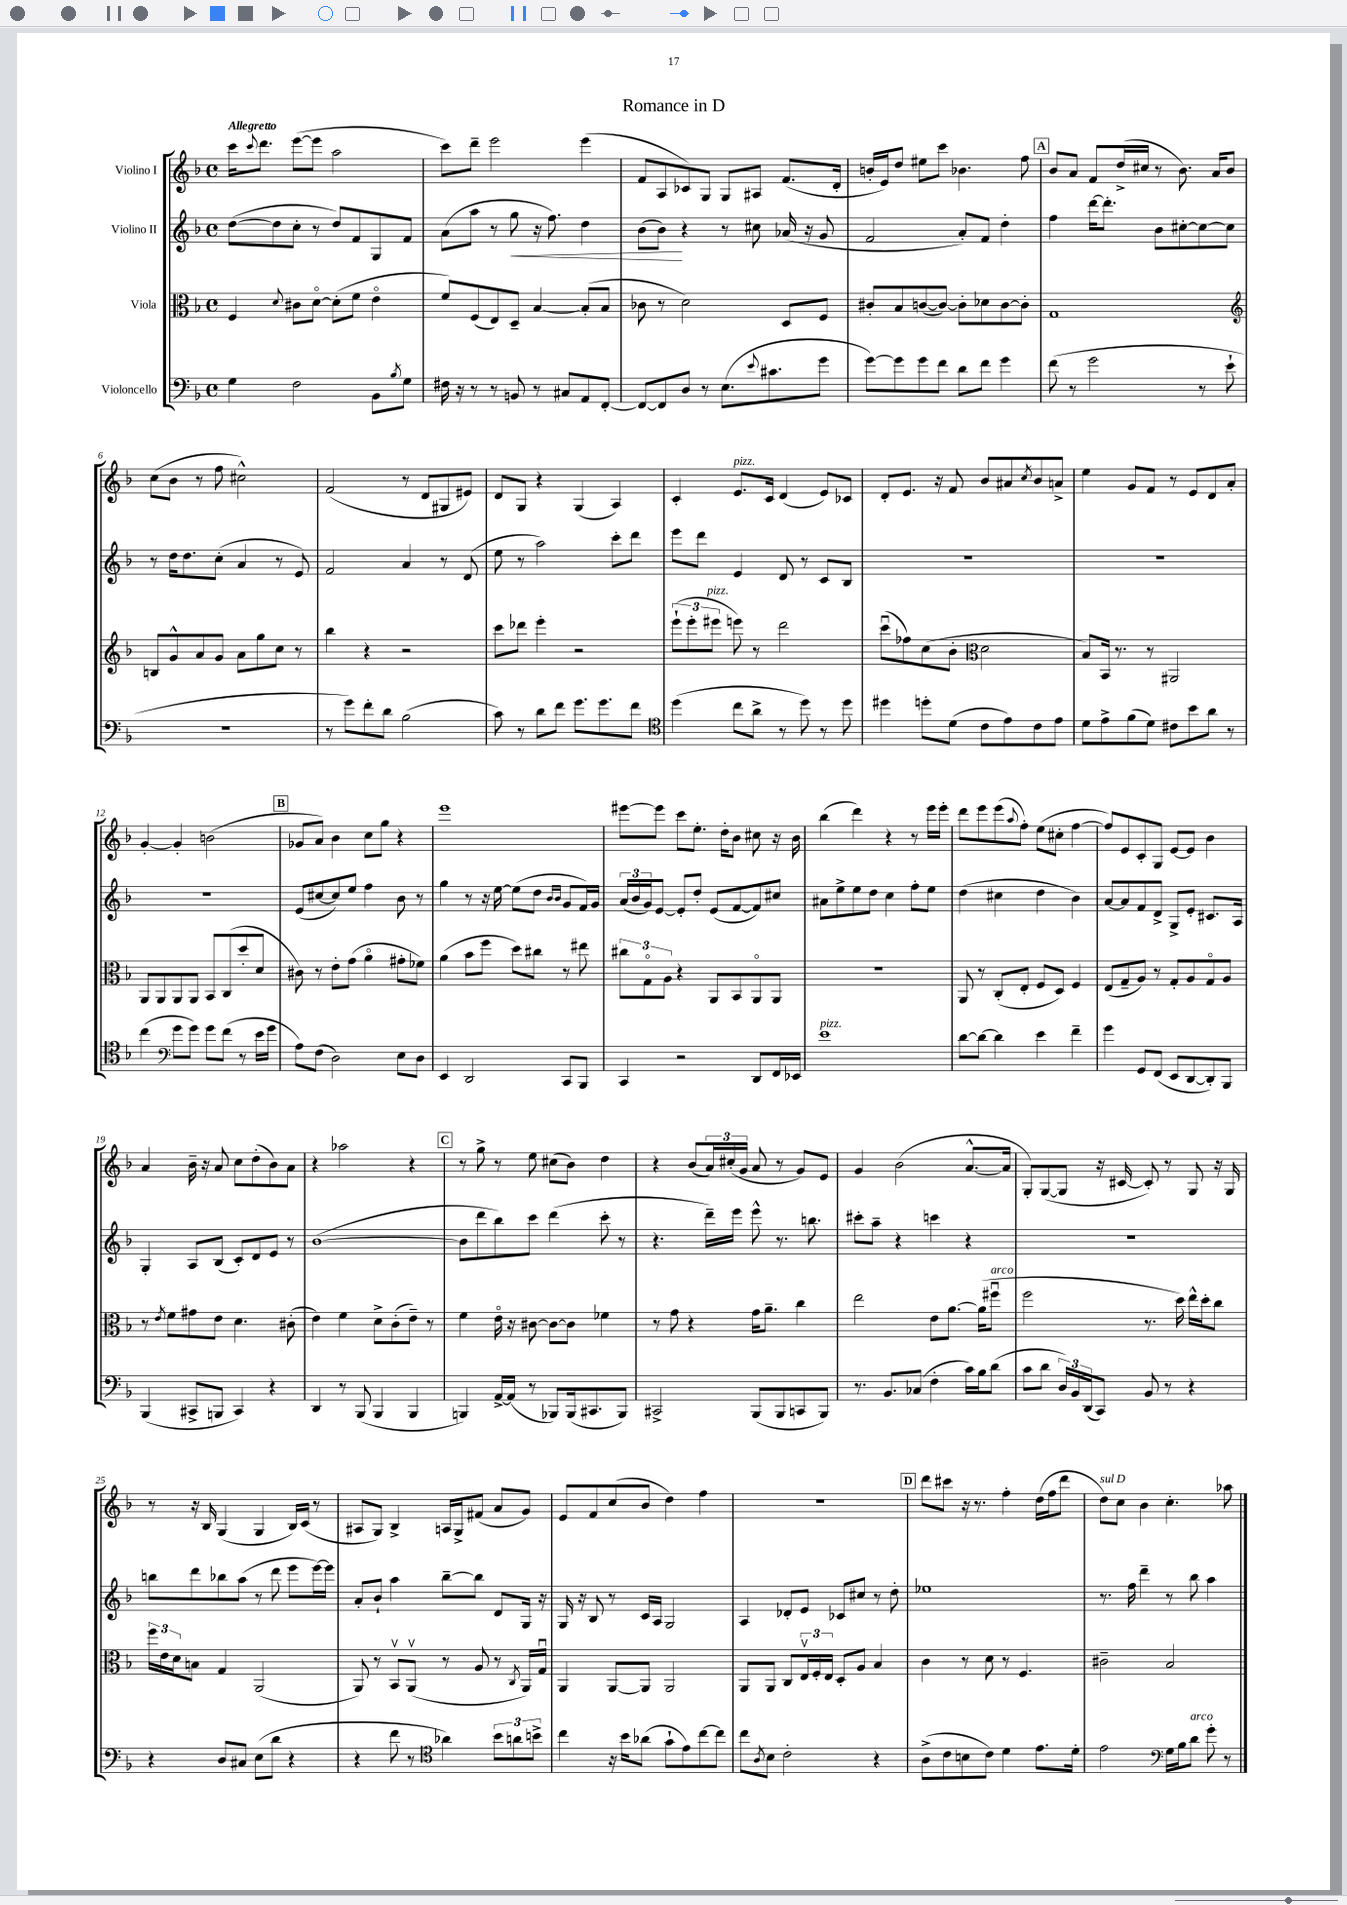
\header { title = "Romance in D" }
<<
\new StaffGroup <<
\new Staff = "s0" \with { instrumentName = "Violino I" } {
    \clef treble \key f \major \defaultTimeSignature \time 4/4 \tempo "Allegretto"
    c'''16 \appoggiatura { c'''8 } d'''8. e'''8~( e'''8 a''2 |
    c'''8) d'''8-- e'''2 e'''4( |
    f'8 a8 ces'8) g8 g8 ais8 f'8.( d'16-. |
    b'16-. e'16) d''8 eis''8 c'''8 bes'4. f''8 |
    \mark \markup { \box "A" } bes'8 a'8 f'8 d''16->( cis''16 r8 bes'8.) a'16 bes'8 |
    c''8( bes'8 r8 f''8 cis''2-^) |
    f'2( r8 d'8 gis8 eis'8) |
    d'8 g8 r4 g4( a4) |
    c'4-. e'8.^\markup { \italic "pizz." } c'16 d'4( e'8) ces'8 |
    d'8-. e'8. r16 f'8 bes'8 ais'8 \acciaccatura { c''8 } bes'8 a'8-> |
    e''4 g'8 f'8 r8 e'8 d'8 a'8-. |
    g'4~-. g'4-. b'2( |
    \mark \markup { \box "B" } ges'8 a'8) bes'4 c''8 g''8 r4 |
    e'''1 |
    eis'''8~ eis'''8 c'''8 e''8.-. d''16-. bes'8 cis''8 r16 bes'16 |
    bes''4( d'''4) r4 r8 e'''16 e'''16-. |
    d'''8 e'''8 e'''8( \appoggiatura { a''8 } f''8-.) e''8( cis''8-. f''4~ |
    f''8) e'8 c'8-. g8 e'8~ e'8 bes'4 |
    a'4 bes'16-- r16 a'8 c''8 d''8-.( bes'8) a'8 |
    r4 aes''2 r4 |
    \mark \markup { \box "C" } r8 g''8-> r8 e''8 cis''8( bes'8) d''4 |
    r4 bes'8( \tuplet 3/2 { a'16) cis''16-.( g'16 } a'8 r8 g'8) e'8 |
    g'4 bes'2( a'8.~-^ a'16 |
    g8-.) g8~( g8 r16 cis'16~ cis'8-.) r8 g8 r16 g16 |
    r8 r16 bes16 g4( g4 bes16) c'16( r8 |
    ais8 g8) bes4-> a16 g16-> fis'8( a'8 g'8) |
    e'8 f'8 c''8( bes'8 d''4) f''4 |
    R1 |
    \mark \markup { \box "D" } d'''8 cis'''8 r16 r8. f''4-. d''16( f''16 d'''8 |
    d''8^\markup { \italic "sul D" }) c''8 bes'4 c''4.-. aes''8 \bar "|." |
}
\new Staff = "s1" \with { instrumentName = "Violino II" } {
    \clef treble \key f \major \defaultTimeSignature \time 4/4
    d''8~( d''8 c''8-. r8 d''8) f'8 g8 f'8 |
    a'8( a''8 r8 g''8\< r16 f''8.) d''4 |
    bes'8( bes'8\!) r4 r8 cis''8 aes'16( r16 g'8 |
    f'2 a'8-.) f'8 d''4-. |
    \mark \markup { \box "A" } f''4 d'''16~ d'''8.-. bes'8 cis''8~-. cis''8~ cis''8 |
    r8 d''16 d''8. c''8-.( a'4 r8 e'8) |
    f'2 a'4 r8 d'8( |
    e''8 r8 a''2) c'''8-. d'''8 |
    e'''8 d'''8 e'4 d'8 r8 c'8 bes8 |
    R1 |
    R1 |
    R1 |
    \mark \markup { \box "B" } e'8( cis''8~ cis''8) e''8 f''4 bes'8 r8 |
    g''4 r8 r16 e''16~ e''8( d''8 \grace { bes'16 bes'16 } g'8 f'16) g'16 |
    \tuplet 3/2 { a'16( bes'16 g'16) } e'8~ e'8-. d''8-. e'8( f'8~ f'8) cis''8 |
    ais'8 e''8-> e''8 d''8 c''4 f''8-. e''8 |
    d''4( cis''4 d''4 bes'4) |
    a'8~ a'8 f'8 d'8-> g8-> e'8-. cis'8. a16 |
    g4-. a8 bes8( c'8-.) d'8 e'8 r8 |
    bes'1~( |
    \mark \markup { \box "C" } bes'8 d'''8 bes''8) c'''8 d'''4( c'''8-. r8 |
    r4. d'''16--) e'''16 e'''8-^ r8. b''8. |
    cis'''8-. a''8-- r4 c'''4 r4 |
    R1 |
    b''8 d'''8 bes''8 a''8( r8 d'''8 e'''8 e'''16~) e'''16 |
    a'8-. bes'8-! a''4 bes''8~-- bes''8 d'8 g16 r16 |
    g16 r16 bes8 r8 c'16 a16 g2 |
    a4 des'8-. e'8 ces'8 cis''8 r8 d''8-. |
    \mark \markup { \box "D" } ees''1 |
    r8. f''16 d'''4-- r8 bes''8 a''4 \bar "|." |
}
\new Staff = "s2" \with { instrumentName = "Viola" } {
    \clef alto \key f \major \defaultTimeSignature \time 4/4
    f4 \appoggiatura { d'8 } cis'8 d'8~\flageolet d'8-.( f'8 e'4\flageolet |
    f'8) f8( e8) d8-- bes4~ bes8-.( bes8 |
    ces'8 r8 d'2) d8 f8 |
    cis'8-. bes8 c'8~( c'8~) c'8-. des'8 c'8~ c'8-. |
    \mark \markup { \box "A" } g1 |
    \clef treble b8 g'8-^ a'8 g'8 a'8 g''8 c''8 r8 |
    bes''4 r4 r2 |
    c'''8 des'''8 e'''4-. r2 |
    \tuplet 3/2 { e'''8-!( e'''8-. eis'''8^\markup { \italic "pizz." } } e'''8) r8 d'''2 |
    c'''8\downbow( fes''8) c''8( bes'8-. \clef alto d'2 |
    bes8) bes,16 r8. r8 ais,2 |
    a,8 a,8 a,8 a,8 bes,8 c8( d''8-. d'8 |
    \mark \markup { \box "B" } cis'8) r8 e'8-. g'8( a'4\flageolet gis'8-. fes'8) |
    a'4( bes'8 f''8 d''8) cis''8 r8 eis''8 |
    \tuplet 3/2 { cis''8 g8\flageolet a8 } r4 a,8 bes,8 a,8\flageolet a,8 |
    R1 |
    a,8 r8 c8-.( e8-. f8 d8) f4 |
    e8( g8-- a8) r8 g8-. a8 g8\flageolet a8 |
    r8 \acciaccatura { e'8 } f'8 gis'8 e'8 d'4. cis'8-.( |
    e'4) f'4 d'8-> c'8-.( e'8--) r8 |
    \mark \markup { \box "C" } f'4 e'16\flageolet r16 cis'8~ cis'8~ cis'8 fes'4 |
    r8 g'8 r4 g'16 a'8.-- c''4 |
    e''2 e'8 a'8.~ a'16( fis''8\downbow^\markup { \italic "arco" } |
    f''2 r8. d''16) e''16-^ d''16-. c''8 |
    \tuplet 3/2 { f''16 e'16 d'16 } b8 g4 a,2( |
    a,8) r8 bes,8\upbow a,8\upbow( r8 a8 r8 \acciaccatura { c8 } a,16) g16\downbow |
    a,4 a,8~ a,8 a,2 |
    a,8 a,8 c8 \tuplet 3/2 { e16\upbow f16-. e16 } d8-. a8 bes4 |
    \mark \markup { \box "D" } c'4 r8 d'8 r8 f4. |
    cis'2-- bes2 \bar "|." |
}
\new Staff = "s3" \with { instrumentName = "Violoncello" } {
    \clef bass \key f \major \defaultTimeSignature \time 4/4
    g4 f2 bes,8 \acciaccatura { bes8 } g8 |
    fis16 r16 r8 r8 b,8 r8 cis8 a,8 f,8~-. |
    f,8~ f,8 d8 r8 e8.( \appoggiatura { e'8 } cis'8. g'8 |
    g'8~) g'8 g'8 f'8 d'8 f'8 g'4 |
    \mark \markup { \box "A" } f'8( r8 g'2 r8 e'8-! |
    R1 |
    r8 g'8) f'8-. d'8 bes2( |
    c'8) r8 d'8 f'8 g'8. g'8. f'8 |
    \clef tenor d''4( c''8 a'8-> r8 d''8) r8 d''8 |
    dis''4 d''8-. d'8( c'8 e'8) c'8 e'8 |
    d'8 e'8-> f'8( d'8) cis'8 bes'8 a'8 r8 |
    c''4( \clef bass g'8 g'8) g'8 f'8( r8 e'16 g'16 |
    \mark \markup { \box "B" } a8) f8( d2) e8 d8 |
    e,4 d,2 c,8 bes,,8 |
    c,4 r2 d,8 f,16 ees,16 |
    e'1^\markup { \italic "pizz." } |
    d'8~ d'8~ d'4 e'4 f'4-- |
    g'4 g,8 f,8( e,8 d,8~ d,8-.) bes,,8 |
    bes,,4( cis,8-> b,,8 cis,4) r4 |
    d,4 r8 bes,,8( bes,,4 bes,,4 |
    \mark \markup { \box "C" } b,,4) a,16~-> a,16( r8 bes,,8) bes,,16( cis,8. bes,,8) |
    cis,2-> bes,,8( bes,,8 c,8 bes,,8) |
    r8. bes,8. ces8( f4-. c'16) bes16 d'8( |
    c'8 d'8 \tuplet 3/2 { d16) bes,16 d,16( } c,8) bes,8 r8 r4 |
    r4 d8 cis8 e8( d'8 r4 |
    r4 f'8 r8 \clef tenor aes'4) \tuplet 3/2 { bes'8 a'8 b'8-> } |
    c''4 r16 bes'16 aes'8( g'8-! e'8) c''8~ c''8 |
    c''8 \acciaccatura { a8 } bes8 c'2-. r4 |
    \mark \markup { \box "D" } a8->( c'8 b8 c'8) d'4 e'8. d'16-. |
    e'2 \clef bass g16 bes16 d'8^\markup { \italic "arco" } g'8-. r8 \bar "|." |
}
>>
>>
